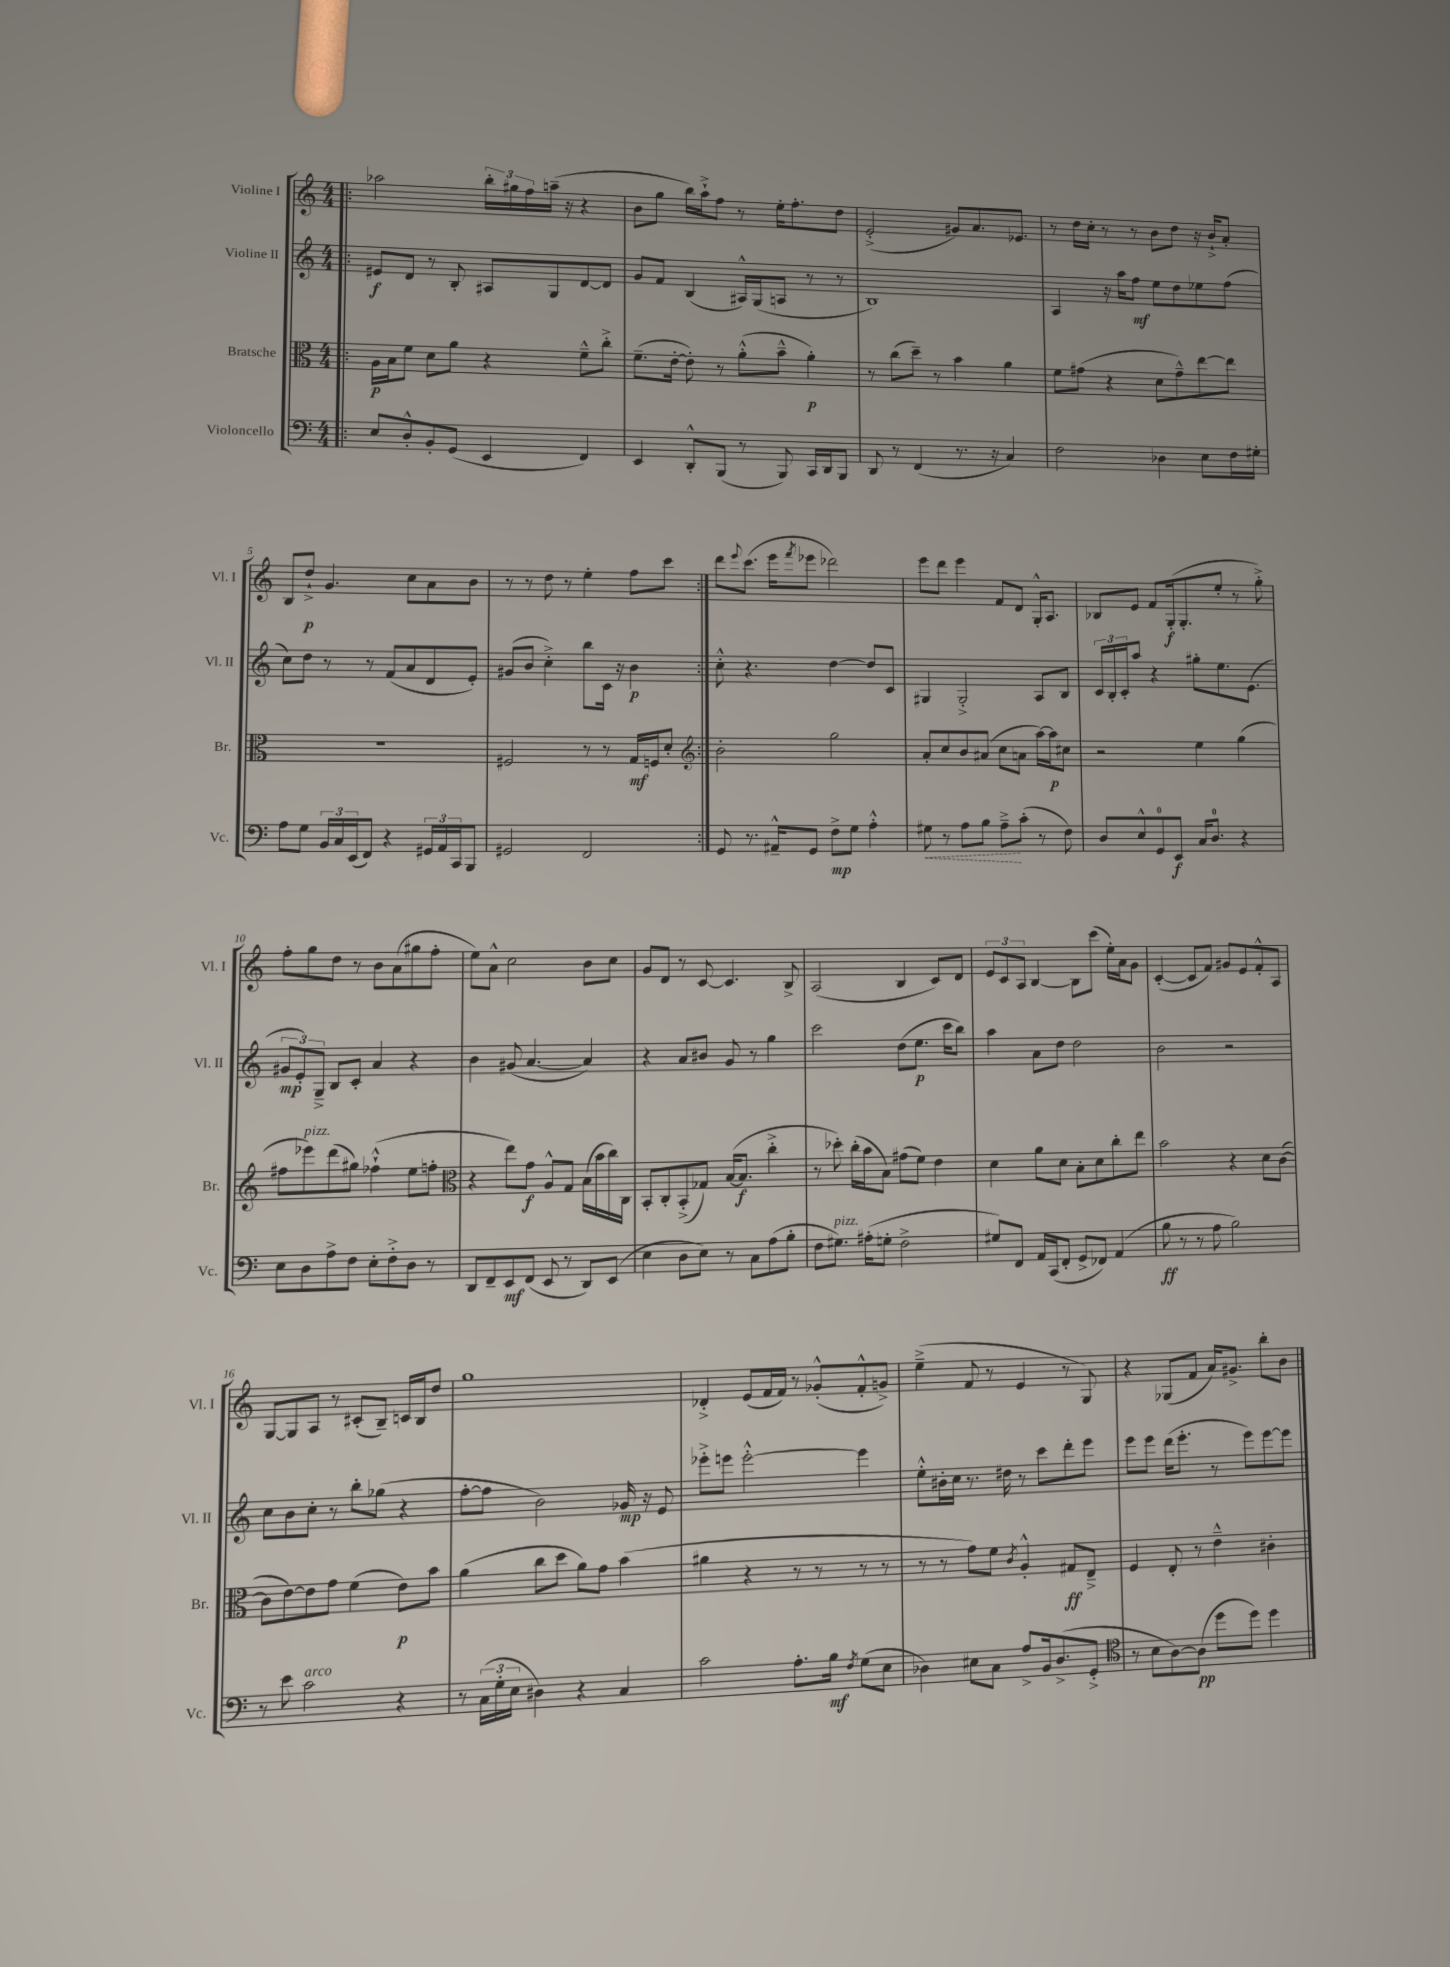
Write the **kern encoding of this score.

**kern	**kern	**kern	**kern
*staff4	*staff3	*staff2	*staff1
*clefF4	*clefC3	*clefG2	*clefG2
*k[]	*k[]	*k[]	*k[]
*M4/4	*M4/4	*M4/4	*M4/4
=!|:	=!|:	=!|:	=!|:
8E	16A	8e#	2aa-
.	16B	.	.
8D'^^	8f	8d	.
8BB'	8d	8r	.
(8GG	8a	8B'	.
4EE	4r	8A#	24bb'
.	.	.	24gg#
.	.	.	24ff
.	.	8G	(16aa~
.	.	.	16r
4FF)	8f~^^	[8d	4r
.	8cc'^	8d]	.
=	=	=	=
4EE	(8.f~	8g	8b
.	.	8f	8gg
.	[16e'	.	.
8DD'^^	8e'])	(4B	16bb)
.	.	.	16aa`^
(8BBB	8r	.	8ff
8r	(8a'^^	16A#^^)	8r
.	.	(16G	.
8BBB)	8b~^^	8A	16ee'
.	.	.	8.ff'
16CC	4a')	8r	.
16DD	.	.	.
8BBB	.	8r	8dd
=	=	=	=
8DD	8r	1B)	(2e'^
8r	(8cc	.	.
(4FF	8dd~)	.	.
.	8r	.	.
8.r	4b	.	8g#)
.	.	.	8.a
16r	.	.	.
4C)	4a	.	.
.	.	.	8.e-
=	=	=	=
2F	8f	4A	8r
.	(8g#	.	16dd
.	.	.	16cc'
.	4r	16r	8r
.	.	16aa	.
.	.	8ff	8r
4D-	8d	8ee	8b
.	8g#~^^)	8dd	8dd
8E	[8ee	8ee-	16r
.	.	.	16b`^
16F	8ee]	(8ff	8a'
16G#'	.	.	.
=	=	=	=
8A	1r	8cc)	8B
8G	.	8dd	8dd`^
24BB	.	8r	4.g
24C	.	.	.
(24EE	.	.	.
8FF)	.	8r	.
4r	.	(8f	.
.	.	8a	8cc
24GG#	.	8d	8a
24AA	.	.	.
24CC	.	.	.
8BBB	.	8e')	8b
=	=	=	=
2GG#	2F#	(8g#	8r
.	.	8b	8r
.	.	4cc'^)	8dd
.	.	.	8r
2FF	8r	8bb	4ee'
.	8r	16c	.
.	.	16r	.
.	16G	4b	8ff
.	16F	.	.
.	8d'	.	8ccc
=:|!	=:|!	=:|!	=:|!
*	*clefG2	*	*
8GG	2b'	8cc'^^	8ddd
.	.	.	8qqeee
8.r	.	4.r	(8.ccc
16AA#~^^	.	.	16eee
.	.	.	8qfff
8GG	.	.	8eee-
8F^	2gg	[4dd	2ddd-)
8G	.	.	.
4A'^^	.	8dd]	.
.	.	8c	.
=	=	=	=
8G#	8a'	4G#	8eee
8r	8cc	.	8ddd
8A	8b	2G#'^	4eee
8B	(8a#	.	.
8A~^	8cc	.	8f
(8c'	8a	.	8d
8r	[16aa)	8A	16G'^^
.	16aa]	.	8.A
8F)	8cc#	8B	.
=	=	=	=
8D	2r	24c	8B-
.	.	24B'	.
.	.	24c'	.
8E^^	.	8aa	8e
8GG	.	4r	8f
8EE	.	.	(16G'
.	.	.	8.G'
16C	4ee	8gg#'	.
8.D	.	.	.
.	.	8.ee	8ee'
4r	(4gg	.	8r
.	.	(8.e	.
.	.	.	8gg'^)
=	=	=	=
8E	8ff#	12g#	8ff'
.	.	12e')	.
8D	8eee-)	.	8gg
.	.	12G~^	.
8A^	(8ddd	8B	8dd
8F	8gg#)	8c'	8r
8E'	(4ff-`^^	4a	8b
8F'^	.	.	(8a
8D	8ee	4r	8gg#
8r	8ff'	.	8ff'
=	=	=	=
*	*clefC3	*	*
8DD	4r	4b	8ee)
8FF~	.	.	8a^^
8EE	8ee)	(8g#	2cc
(8FF	8g	[4.a	.
8EE	8A^^	.	.
8r	8G	.	.
8DD)	(16B	4a])	8b
.	16b	.	.
(8EE	16cc)	.	8cc
.	16C	.	.
=	=	=	=
4E	8BB'	4r	8g
.	8C'	.	8d
8D	(8BB'^	8a	8r
8E)	8G-)	8b#	[8c
8r	([16B	8g	4.c]
.	8.B]	.	.
8C	.	8r	.
(8A	4cc'^	4gg	.
8B'	.	.	8B^
=	=	=	=
8F	8r	2ccc	(2A
8.G#)	8dd-')	.	.
.	(16cc'	.	.
(16A#'	16b	.	.
8G'	8B)	.	.
2F^	(8g#	(8dd	4B
.	8f)	8.ee	.
.	4e	.	8c)
.	.	16ccc	.
.	.	8bb)	8d
=	=	=	=
8G#)	4d	4aa	12e
.	.	.	12c
8FF	.	.	.
.	.	.	12A
16AA	8a	8a	[4B
(16CC	.	.	.
8FF'	8d	8dd	.
8GG^	8B'	2dd	8B]
8FF-)	8d	.	(8ccc
(4AA	8cc'	.	16ee')
.	.	.	16a
.	8ee	.	8g
=	=	=	=
8B	2b	2b	([4c'
8r	.	.	.
8r	.	.	8c]
8A	.	.	8f)
2B)	4r	2r	8g#
.	.	.	8e
.	8d	.	8f'^^
.	([8c	.	8A
=	=	=	=
8r	8c]	8cc	[8G
8e	[8e)	8b	8G]
2c	8e]	8cc'	8A
.	8g	8r	8r
.	(4f	8bb'	(8c#'
.	.	(8gg-	8B~)
4r	8e)	4r	16c
.	.	.	16B
.	8b	.	8dd
=	=	=	=
8r	(4a	[8ff'	1gg
(24C	.	8ff]	.
24G'	.	.	.
24E	.	.	.
4D#)	8cc	2b)	.
.	8dd	.	.
4r	8a)	.	.
.	8g	.	.
4C	(4b	16g-	.
.	.	16r	.
.	.	8e	.
=	=	=	=
2c	4a#	8eee-'^	4d-'^
.	.	8eee	.
.	4r	[2eee'^^	(8e
.	.	.	16f
.	.	.	16f)
8.A'	8r	.	8r
.	8r	.	(8g-'^^
16B	.	.	.
8qF	.	.	.
(8G	8r	4eee]	8f'^^
8E	8r	.	8g^)
=	=	=	=
4D-)	8r	8ee'^^	(4ee~^
.	8r	16b#'	.
.	.	16cc	.
8E#	8g)	8.r	8f
8C	8f	.	8r
.	.	16dd#	.
.	8qc	.	.
8A^	4A'^^	8r	4e
16BB	.	8ccc	.
(8.D-^	.	.	.
.	8G#	8ddd'	8r
8GG'^	8E~^	8eee	8G)
=	=	=	=
*clefC4	*	*	*
8r	4F	8eee	4r
8B	.	8eee	.
[8A)	8E'	(16ddd	(8G-
.	.	8.eee'	.
(8A]	8r	.	8f
8dd	4e~^^	8r	16a)
.	.	.	8.g#^
8dd)	.	8eee)	.
4dd	4c#'	[8eee	8bb'
.	.	8eee]	8b
==	==	==	==
*-	*-	*-	*-
